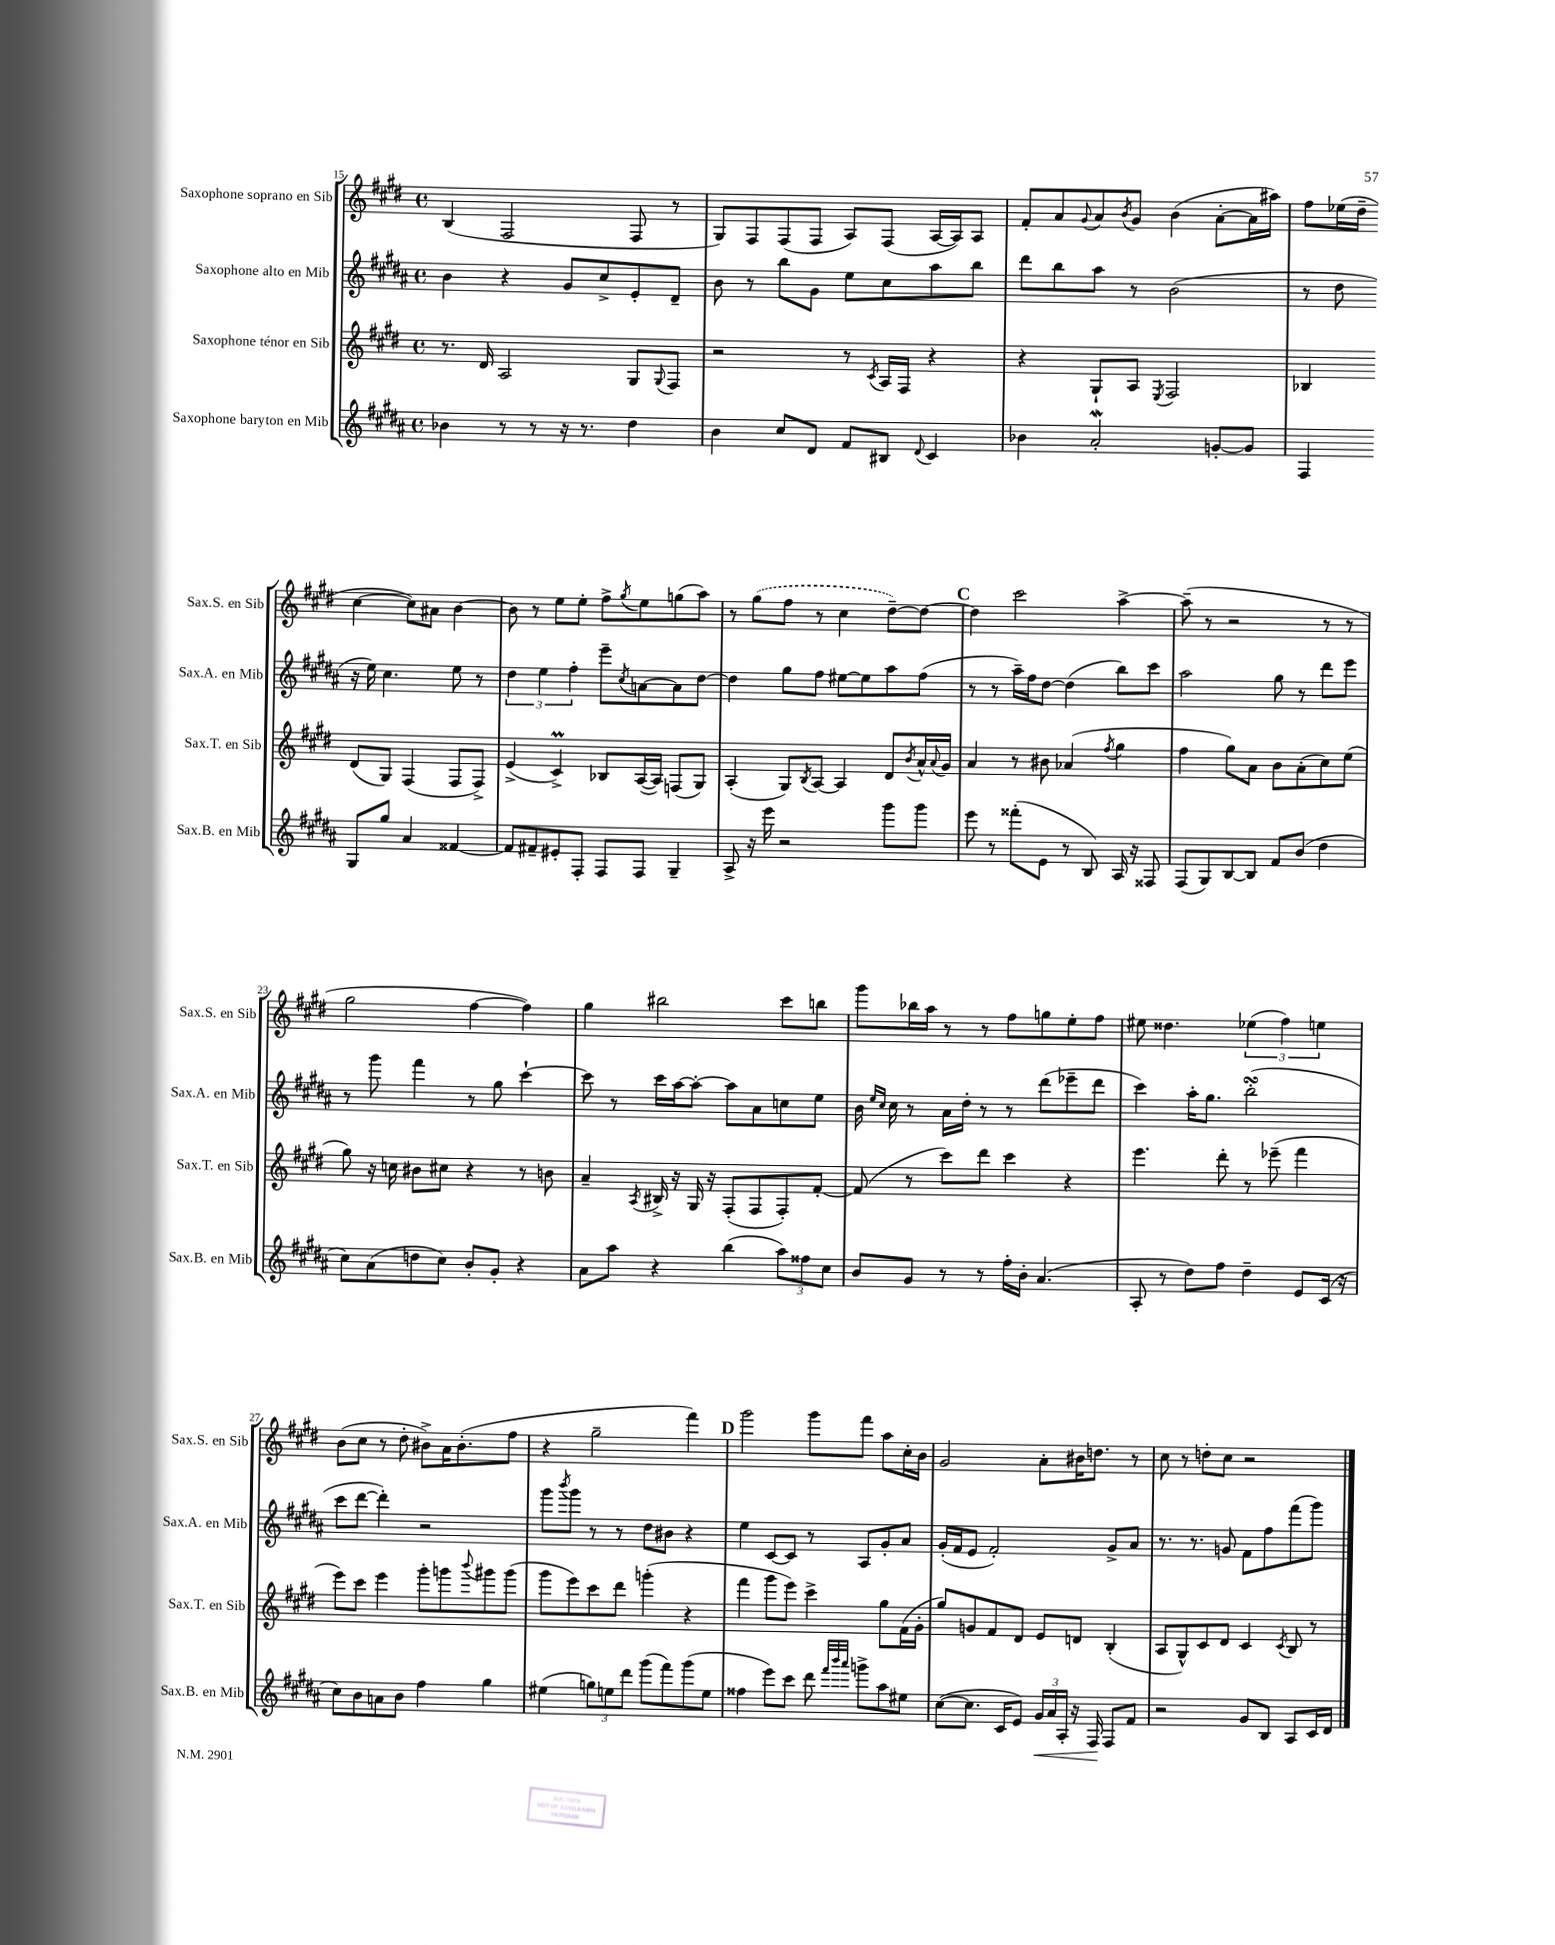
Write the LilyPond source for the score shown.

<<
\new StaffGroup <<
\new Staff = "s0" \with { instrumentName = "Saxophone soprano en Sib" shortInstrumentName = "Sax.S. en Sib" } {
    \clef treble \key e \major \defaultTimeSignature \time 4/4
    b4( fis2 fis8 r8 |
    gis8) fis8 fis8( fis8 a8) fis8( a16~ a16) a8 |
    fis'8-. a'8 \appoggiatura { gis'8 } a'8 \acciaccatura { b'8 } gis'8 b'4( a'8~-. a'16 ais''16) |
    fis''8 ees''16( dis''16-- cis''4~ cis''8) ais'8 b'4~ |
    b'8 r8 e''8 e''8-. fis''8-> \acciaccatura { gis''8 } e''8 g''8( a''8) |
    r8 \once \slurDashed gis''8( fis''8 r8 cis''4 dis''8~--) dis''8~ |
    \mark \markup { \bold "C" } dis''4 cis'''2 a''4~-> |
    a''8--( r8 r2 r8 r8 |
    gis''2 fis''4~ fis''4) |
    gis''4 bis''2 cis'''8 b''8 |
    gis'''8 bes''16 a''16 r8 r8 fis''8 g''8 e''8-. fis''8 |
    eis''8 disis''4. \tuplet 3/2 { ees''4( fis''4) e''4 } |
    b'8( cis''8 r8 dis''8-. bis'8->) a'16 bis'8.-.( fis''8 |
    r4 gis''2-- fis'''4) |
    \mark \markup { \bold "D" } gis'''2 gis'''8 fis'''8 a''8 cis''16-. b'16 |
    gis'2 a'8-. bis'16 d''8. r8 |
    cis''8 r8 d''8-. cis''8 r2 \bar "|." |
}
\new Staff = "s1" \with { instrumentName = "Saxophone alto en Mib" shortInstrumentName = "Sax.A. en Mib" } {
    \clef treble \key b \major \defaultTimeSignature \time 4/4
    b'4 r4 gis'8 cis''8-> e'8-. dis'8-- |
    b'8 r8 b''8 gis'8 e''8 cis''8 ais''8 b''8 |
    dis'''8 b''8 ais''8 r8 b'2( |
    r8 dis''8 r16 e''16) cis''4. e''8 r8 |
    \tuplet 3/2 { dis''4 e''4 fis''4-. } e'''8-- \acciaccatura { cis''8 } a'8~ a'8 dis''8~ |
    dis''4 gis''8 fis''8 eis''8~ eis''8 ais''8 fis''8( |
    \mark \markup { \bold "C" } r8 r8 ais''16--) fis''16 dis''8~ dis''4( b''8) cis'''8 |
    ais''2 gis''8 r8 dis'''8 e'''8 |
    r8 gis'''8 fis'''4 r8 gis''8 cis'''4~-! |
    cis'''8 r8 cis'''16 ais''16~ ais''8~-. ais''8 ais'8 c''8 e''8 |
    b'16 \grace { e''16 cis''16 } cis''16 r8 ais'16 dis''16-. r8 r8 dis'''8( ees'''8-- dis'''8 |
    cis'''4) ais''16-. gis''8. b''2-.\turn( |
    cis'''8 dis'''8~ dis'''4-.) r2 |
    gis'''8 \acciaccatura { b'''8 } gis'''8 r8 r8 dis''8 bis'8 r4 |
    \mark \markup { \bold "D" } e''4 cis'8~ cis'8 r8 ais8 gis'8-. ais'8 |
    gis'16-.( fis'16 e'8 fis'2-.) gis'8-> ais'8 |
    r8. r8. g'8 fis'8 fis''8 fis'''8( gis'''8) \bar "|." |
}
\new Staff = "s2" \with { instrumentName = "Saxophone ténor en Sib" shortInstrumentName = "Sax.T. en Sib" } {
    \clef treble \key e \major \defaultTimeSignature \time 4/4
    r8. dis'16 a2 gis8 \appoggiatura { gis8 } fis8 |
    r2 r8 \acciaccatura { cis'8 } a16 fis16 r4 |
    r4 gis8-! a8 \acciaccatura { e8 } fis2 |
    bes4 dis'8( gis8) fis4( fis8 fis8->) |
    e'4->( cis'4->\prall) bes8 a16~( a16) f8( gis8) |
    a4-.( gis8) \acciaccatura { b8 } a8~ a4 dis'8 \acciaccatura { b'8 } a'16-^ \appoggiatura { a'8 } gis'16 |
    \mark \markup { \bold "C" } a'4 r8 bis'8 aes'4( \acciaccatura { fis''8 } gis''4 |
    fis''4 gis''8) a'8 b'8 a'8-.( cis''8) e''8( |
    gis''8) r16 c''16 bis'8 cis''8 r4 r8 b'8 |
    a'4-- \acciaccatura { a8 } bis16-> r16 gis16 r16 fis8-.( fis8 fis8-.) fis'8~-. |
    fis'8( r8 cis'''8) dis'''8 cis'''4 r4 |
    e'''4. dis'''8-. r8 ees'''8--( fis'''4 |
    e'''8) cis'''8 e'''4 gis'''8-. g'''8 \appoggiatura { b'''8 } gis'''8 gis'''8( |
    gis'''8 e'''8) cis'''8 dis'''8 g'''4-.( r4 |
    \mark \markup { \bold "D" } fis'''4 gis'''8 e'''8) cis'''4-> gis''8 fis'16( gis'16-. |
    gis''8) g'8 fis'8 dis'8 e'8 d'8 b4-.( |
    a8 gis8-^) cis'8 dis'8 cis'4 \acciaccatura { cis'8 } b8 r8 \bar "|." |
}
\new Staff = "s3" \with { instrumentName = "Saxophone baryton en Mib" shortInstrumentName = "Sax.B. en Mib" } {
    \clef treble \key b \major \defaultTimeSignature \time 4/4
    bes'4 r8 r8 r16 r8. dis''4 |
    b'4 cis''8 dis'8 fis'8 bis8 \appoggiatura { dis'8 } cis'4 |
    bes'4 ais'2-.\mordent g'8~-. g'8 |
    fis4 gis8 gis''8 ais'4 fisis'4~ |
    fisis'8 fis'8-- eis'8-. fis8-. fis8 fis8 gis4-- |
    ais8-> r16 e'''16 r2 gis'''8 gis'''8 |
    \mark \markup { \bold "C" } e'''8 r8 fisis'''8-.( e'8 r8 b8) ais16 r16 fisis8 |
    fis8( gis8) b8~ b8 fis'8 b'8( dis''4 |
    cis''8) ais'8( d''8 cis''8) b'8-. gis'8-. r4 |
    ais'8 ais''8 r4 b''4( \tuplet 3/2 { ais''8) fisis''8 cis''8 } |
    b'8 gis'8 r8 r8 fis''16-. b'16-. ais'4.( |
    ais8-. r8 dis''8) fis''8 dis''4-- e'8 cis'16( r16 |
    cis''8) b'8 a'8 b'8 fis''4 gis''4 |
    eis''4( \tuplet 3/2 { g''8) e''8 dis'''8 } gis'''8( fis'''8) gis'''8( e''8 |
    \mark \markup { \bold "D" } fisis''4 e'''8) cis'''8 dis'''8 \grace { fis'''32 b'''32 ais'''32 } g'''8-> ais''8 eis''8 |
    cis''8~( cis''8. cis'16 e'8) \tuplet 3/2 { gis'16\< ais'16 ais16-. } r16 fis16\! fis8 fis'8 |
    r2 gis'8 b8 ais8 cis'16 dis'16 \bar "|." |
}
>>
>>
\layout { \context { \Score currentBarNumber = #15 } }
